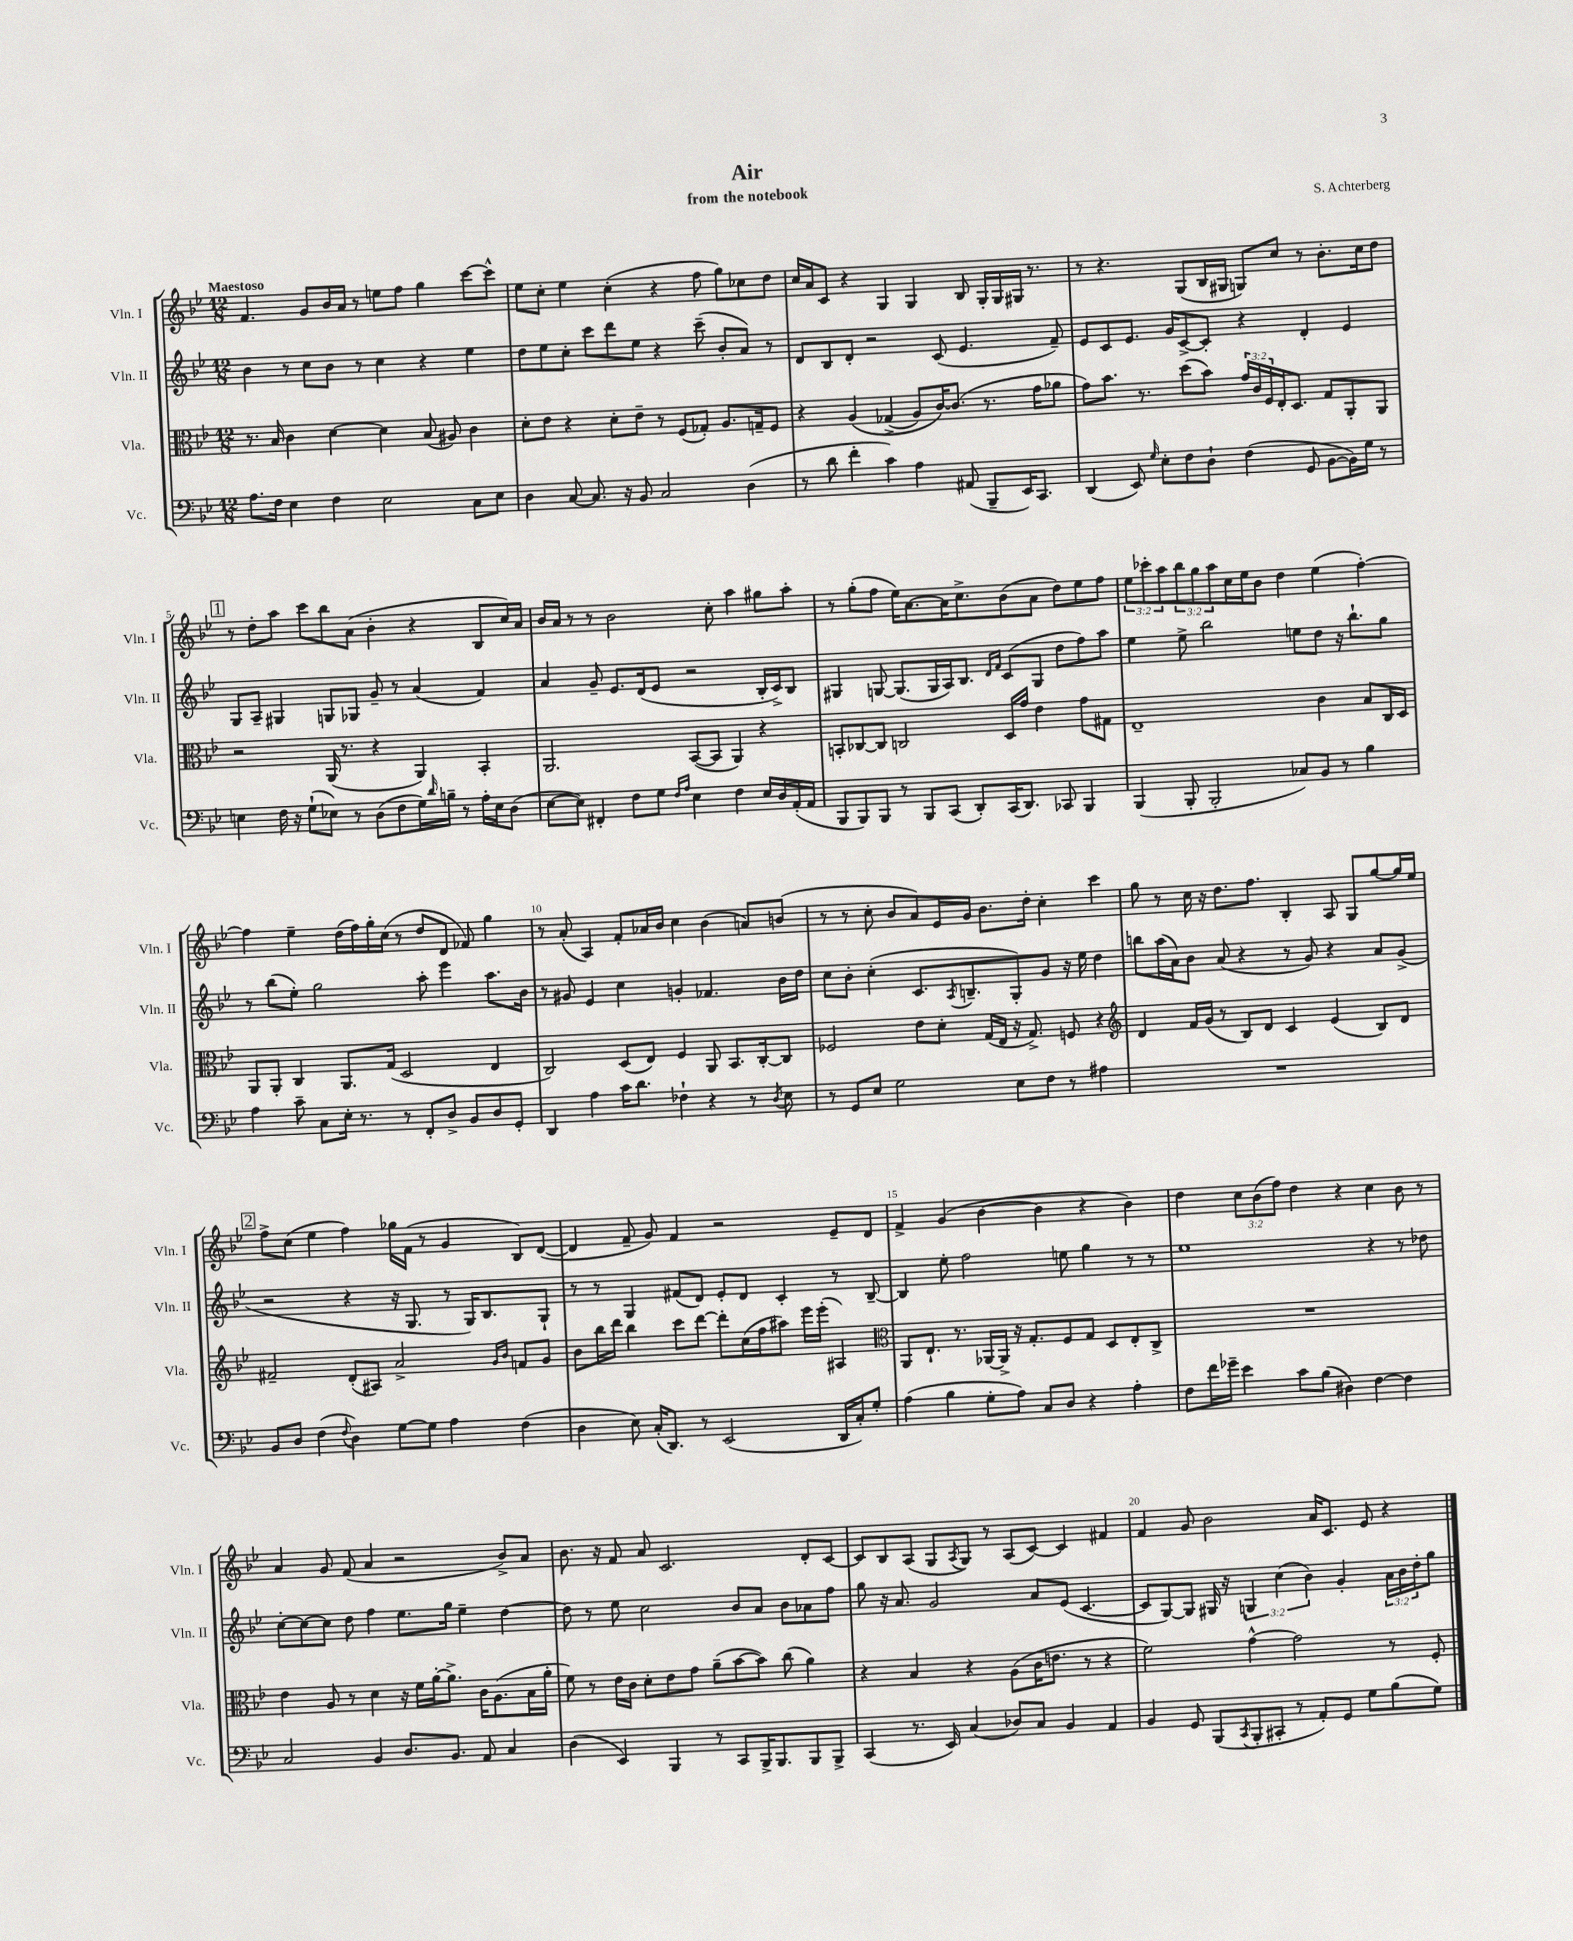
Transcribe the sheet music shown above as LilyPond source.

\header { title = "Air" composer = "S. Achterberg" subtitle = "from the notebook" }
<<
\new StaffGroup <<
\new Staff = "s0" \with { instrumentName = "Vln. I" shortInstrumentName = "Vln. I" } {
    \clef treble \key bes \major \numericTimeSignature \time 12/8 \override Staff.TupletNumber.text = #tuplet-number::calc-fraction-text \tempo "Maestoso"
    f'4. g'8 bes'16 a'16 r8 e''8 f''8 g''4 c'''8~ c'''8-^ |
    ees''8 c''8-. ees''4 c''4-.( r4 f''8 g''8) ces''8 d''8 |
    c''16 a'16 c'8 r4 g4 g4 bes8 g16-. g16 gis16 r8. |
    r8 r4. g8( bes16 gis16 g8) c''8 r8 bes'8.-. c''16 d''8 |
    \mark \markup { \box "1" } r8 d''8-. a''8 c'''8 bes''8 a'8( bes'4-. r4 bes8 c''16) a'16 |
    bes'16 a'16 r8 r8 bes'2 c''8-. a''4 gis''8 a''8-. |
    r8 g''8-.( f''8 ees''16) a'8.~ a'16 c''8.-> bes'8( a'8 d''8) ees''8 f''8 |
    \tuplet 3/2 { ees''8 ces'''8-. a''8 } \tuplet 3/2 { bes''8 g''8 a''8 } c''16 ees''16 bes'8 d''4 ees''4( f''4~-.) |
    f''4 ees''4-- d''16( f''16) g''16-. c''16( r8 d''8 d'8 fes'8) g''4 |
    r8 a'8-.( a4) f'8-. aes'16 bes'16 c''4 bes'4( a'8) b'8( |
    r8 r8 c''8-. bes'8 a'8) ees'16 g'16 bes'8. d''16-. c''4-. c'''4 |
    g''8 r8 c''16 r16 d''8. f''8. bes4-. a8 g8 g''8~ g''16 ees''16 |
    \mark \markup { \box "2" } f''8-> c''8( ees''4 f''4) ges''16 f'16( r8 g'4 bes8) d'8~( |
    d'4 f'8-- g'8) f'4 r2 ees'8-- d'8 |
    f'4-> g'4( bes'4~ bes'4 r4 bes'4) |
    d''4 \tuplet 3/2 { c''8 bes'8( f''8) } d''4 r4 c''4 bes'8 r8 |
    a'4 g'8 f'8( a'4 r2 bes'8->) a'8 |
    bes'8. r16 f'8 a'8 c'2. d'8-. c'8~ |
    c'8 bes8 a8( g8 \acciaccatura { a8 } g8) r8 a8( c'8~) c'4 fis'4 |
    f'4 g'8 bes'2 a'16 c'8. ees'8 r4 \bar "|." |
}
\new Staff = "s1" \with { instrumentName = "Vln. II" shortInstrumentName = "Vln. II" } {
    \clef treble \key bes \major \numericTimeSignature \time 12/8 \override Staff.TupletNumber.text = #tuplet-number::calc-fraction-text
    bes'4 r8 c''8 bes'8 r8 c''4 r4 ees''4 |
    d''8 ees''8 c''8-. c'''8 d'''8 ees''8 r4 c'''8--( bes'8-. a'8) r8 |
    d'8 bes8 d'8-. r2 c'8( ees'4. f'8--) |
    ees'8 c'8 ees'8. g'16 c'8~-> c'8-. r4 d'4-. ees'4 |
    \mark \markup { \box "1" } g8 a8-- gis4 g8 ges8 g'8-- r8 a'4( f'4) |
    a'4 g'8-- ees'8. d'16( ees'8 r2 bes16-. c'16->) bes8 |
    gis4 g8~ g8.( g16 a16) bes8. \grace { d'16 f'16 } c'8( g8 d''8 f''8) a''8 |
    ees''4 ees''8-> bes''2 e''8 d''8 r16 bes''8.-! g''8 |
    r8 bes''8( ees''8-.) g''2 a''8-. ees'''4 a''8. bes'16 |
    r8 gis'8 ees'4 c''4 g'4-. fes'4. bes'16 d''16 |
    c''8 bes'8-. c''4-.( c'8. \acciaccatura { a8 } b8.-- g8-.) g'8 r16 ees''16 d''4 |
    b''8 a''16( a'16) bes'8 a'8( r4 r8 g'8) r4 a'8 g'8->( |
    \mark \markup { \box "2" } r2 r4 r16 g8. r8 g16) bes8. g8-! |
    r8 r8 g4 fis'8( d'8) ees'8-. d'8 c'4-. r8 bes8~-- |
    bes4 ees''8-. f''2 e''8 g''4 r8 r8 |
    ees''1 r4 r8 des''8 |
    c''8~-. c''8~ c''8 d''8 f''4 ees''8. g''16 ees''4-- d''4~ |
    d''8 r8 ees''8 c''2 bes'8 a'8 bes'8 aes'8 f''8 |
    g''8 r16 a'8. g'2 a'8 ees'8( c'4.~ |
    c'8 g8~) g8 gis16 r16 \tuplet 3/2 { g4 c''4( bes'4) } g'4-. \tuplet 3/2 { a'16 bes'16 d''16-. } g''8 \bar "|." |
}
\new Staff = "s2" \with { instrumentName = "Vla." shortInstrumentName = "Vla." } {
    \clef alto \key bes \major \numericTimeSignature \time 12/8 \override Staff.TupletNumber.text = #tuplet-number::calc-fraction-text
    r8. bes16 c'4 d'4~ d'4 bes8( ais8) c'4 |
    d'8-. ees'8 r4 d'8-. ees'8-- r8 f8( ges8-.) a8. g16-- f8 |
    r4 a4\( ges4->( a8) c'16~\) c'8.( r8. g'16 aes'8 |
    g'8) bes'8. r8. d''8( bes'8) \tuplet 3/2 { g'16 c'16 f16 } ees16-. d8. g8 a,8-. a,8 |
    \mark \markup { \box "1" } r2 a,16( r8. r4 a,4) bes,4-. |
    a,2. bes,8~( bes,8 a,4) r4 |
    b,8-. ces8~ ces8 c2 d16 g'16 ees'4 g'8 gis8 |
    ees1-- c'4 bes8 c16 d16 |
    a,8 a,8-. c4 a,8. g16( d2 ees4 |
    c2) d8( ees8) f4 a,8 bes,8. c16~-. c8 |
    fes2 ees'8 d'8-. g16( ees16 r16 g8.->) f8 r4 |
    \clef treble d'4 f'16 g'16( r8 bes8) d'8 c'4 ees'4( bes8) d'8 |
    \mark \markup { \box "2" } fis'2-- d'8-.( ais8) a'2-> \grace { g'16 bes'16 } f'8 g'8 |
    bes'8 bes''16 d'''16 bes''4 c'''8 d'''8~ d'''8-. c''16( f''16 ais''8) ees'''16 ees'''16-.( ais4) |
    \clef alto a,8 ees8.-! r8. aes,16~ aes,16-> r16 g8.-. f8 g8 d8 ees8-. c8-> |
    R1. |
    ees'4 a8 r8 d'4 r16 f'16 a'16~-. a'8.-> c'16 a8.( bes16 a'16-. |
    f'8) r8 ees'16 c'16 d'8-. ees'8 g'8 a'8--( bes'8~ bes'8) c''8( a'4) |
    r4 bes4 r4 a8( c'16 e'8. r8 r4 |
    f'2) g'4~-^ g'2 r8 f8-. \bar "|." |
}
\new Staff = "s3" \with { instrumentName = "Vc." shortInstrumentName = "Vc." } {
    \clef bass \key bes \major \numericTimeSignature \time 12/8
    a8. f16 ees4 f4 ees2 c8 ees8 |
    d4 c8~ c8. r16 bes,8 c2 d4( |
    r8 d'8 f'4-. c'4) a4 ais,8( bes,,8-- ees,16) c,8. |
    d,4( ees,8) \grace { g16 } ees8-. f8 d8-! f4( g,8 bes,8~ bes,16) g16 r8 |
    \mark \markup { \box "1" } e4 f16 r16 g8-!( ees8) r8 d8( f8 g16) \grace { d'16 } b16-- r8 a16-. ees16 d8( |
    ees8~ ees8) fis,4-. f8 g8 \grace { f16 a16 } ees4 f4 ees16 d16 a,16-.( a,16 |
    bes,,8 bes,,8) bes,,8 r8 bes,,8 c,8( d,8-.) c,16( d,8.) ces,8 bes,,4 |
    bes,,4( bes,,8-. bes,,2-. ces8) bes,8 r8 bes4 |
    a4 c'8-- c8 ees16-. r8. r8 f,8-. d8-> bes,8 d8 g,8-. |
    d,4 a4 c'16 d'8. fes4-! r4 r8 \acciaccatura { d8 } ees8 |
    r8 g,8 ees8 g2 ees8 f8 r8 ais4 |
    R1. |
    \mark \markup { \box "2" } bes,8 d8 f4( \appoggiatura { f8 } d4) g8~ g8 a4 f4( |
    d4 ees8) c16-.( d,8.) r8 ees,2( d,16 c16-.) g8-. |
    a4( bes4 g8-. a8) c8 d8 r4 a4-. |
    f8 f'16 ges'16-- ees'4 c'8 bes8( dis4) f4~ f4 |
    c2 bes,4 d8. bes,8. a,8 c4 |
    d4( ees,4) bes,,4 r8 c,8 bes,,16-> bes,,8. bes,,8 bes,,8-> |
    c,4( r8. ees,16) c4( des8) c8 bes,4 a,4 |
    bes,4 g,8 bes,,8( \acciaccatura { c,8 } bes,,8-. cis,8-. r8 a,8-.) g,8 g8 bes8( g8) \bar "|." |
}
>>
>>
\layout { \context { \Score \override BarNumber.break-visibility = ##(#f #t #t) barNumberVisibility = #(every-nth-bar-number-visible 5) } }
